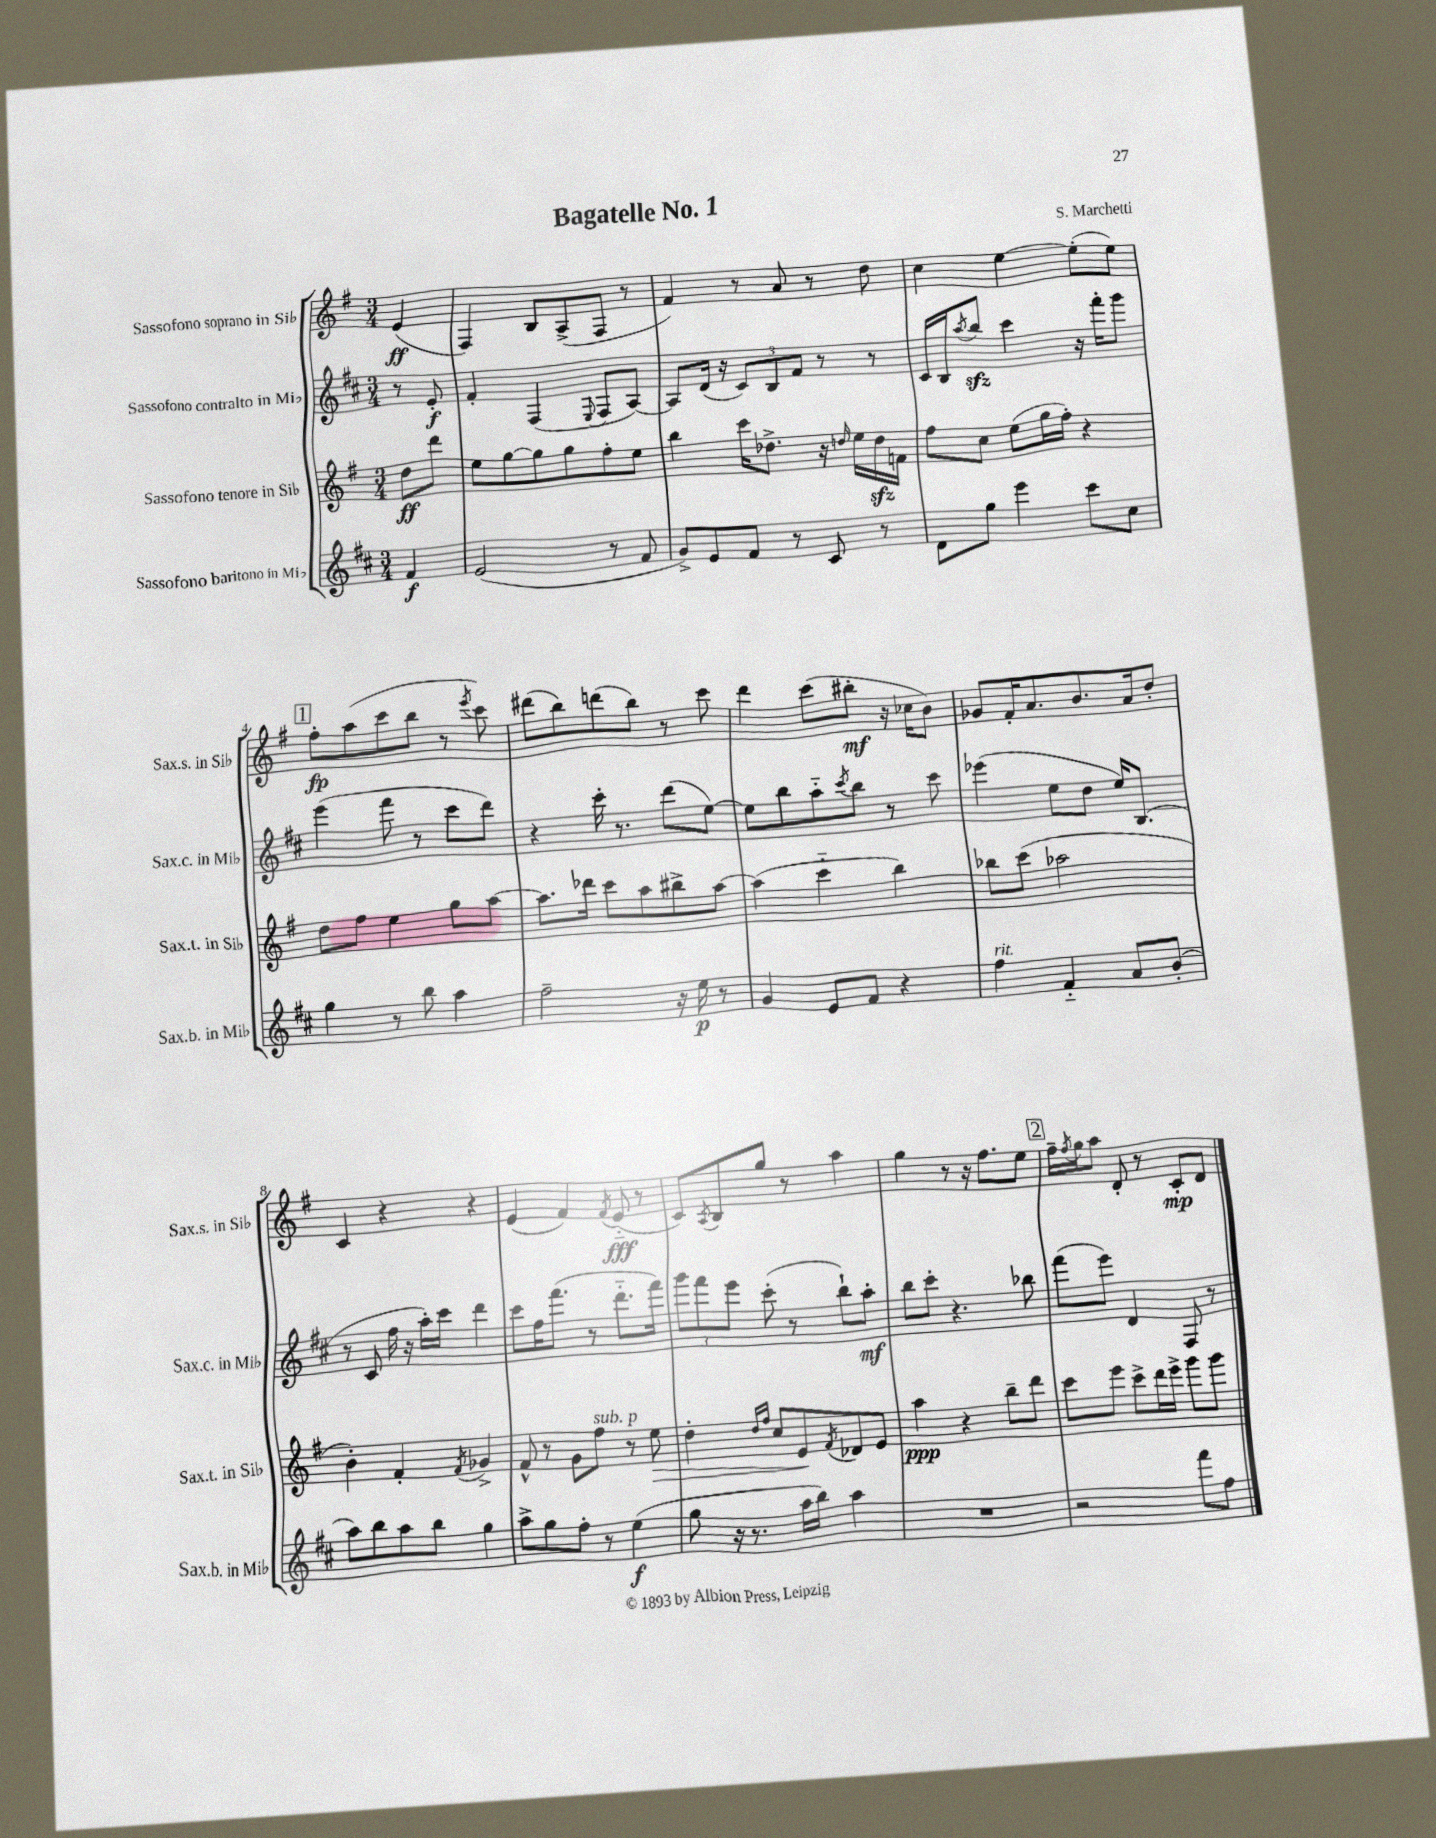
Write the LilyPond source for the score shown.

\header { title = "Bagatelle No. 1" composer = "S. Marchetti" }
<<
\new StaffGroup <<
\new Staff = "s0" \with { instrumentName = "Sassofono soprano in Sib" shortInstrumentName = "Sax.s. in Sib" } {
    \clef treble \key g \major \numericTimeSignature \time 3/4 \partial 4
    e'4\ff( |
    fis4) b8 a8->( fis8 r8 |
    fis'4) r8 a'8 r8 d''8 |
    c''4 e''4~ e''8-.( e''8) |
    \mark \markup { \box "1" } fis''8-.\fp a''8( c'''8 b''8 r8 \acciaccatura { e'''8 } c'''8) |
    dis'''8( b''8) d'''8( b''8) r8 c'''8 |
    d'''4 c'''8( bis''8-.\mf r16 ces''16 b'8) |
    ges'8 fis'16-. a'8. b'8. a'16 d''8-. |
    c'4 r4 r4 |
    e'4( fis'4) \acciaccatura { fis'8 } e'8-_\fff( r8 |
    c'8) \acciaccatura { a8 } b8 g''8 r8 a''4 |
    g''4 r8 r16 fis''8. e''8 |
    \mark \markup { \box "2" } fis''16-- \acciaccatura { fis''8 } g''16 a''8 d'8-. r8 c'8-.\mp d'8 \bar "|." |
}
\new Staff = "s1" \with { instrumentName = "Sassofono contralto in Mib" shortInstrumentName = "Sax.c. in Mib" } {
    \clef treble \key d \major \numericTimeSignature \time 3/4 \partial 4
    r8 e'8-.\f |
    fis'4-. fis4( \appoggiatura { e8 } fis8 a8~) |
    a8 d'16( r16 \tuplet 3/2 { cis'8) b8 fis'8 } r8 r8 |
    cis'16 b16 \acciaccatura { a''8 } b''8\sfz cis'''4 r16 fis'''16-. g'''8 |
    \mark \markup { \box "1" } e'''4( fis'''8 r8 cis'''8 d'''8) |
    r4 cis'''16-. r8. d'''8( e''8~) |
    e''8 b''8 a''8-_ \acciaccatura { cis'''8 } b''8 r8 cis'''8 |
    ees'''4( e''8 d''8 e''16) b8.( |
    r8 cis'8 fis''16 r16 a''16-.) cis'''16 d'''4 |
    cis'''8 fis''16 fis'''8.( r8 d'''8.-_ fis'''16) |
    \tuplet 3/2 { g'''8 fis'''8 e'''8 } cis'''8-.( r8 b''8-!) a''8-.\mf |
    b''8 cis'''8-. r4. bes''8 |
    \mark \markup { \box "2" } fis'''8( e'''8) d'4 fis8 r8 \bar "|." |
}
\new Staff = "s2" \with { instrumentName = "Sassofono tenore in Sib" shortInstrumentName = "Sax.t. in Sib" } {
    \clef treble \key g \major \numericTimeSignature \time 3/4 \partial 4
    d''8\ff d'''8 |
    e''8 g''8~ g''8 g''8 fis''8-. e''8 |
    b''4 c'''16 des''8.-> r16 \grace { d''16 } e''16 d''16\sfz f'16 |
    fis''8 c''8 e''8( g''16 fis''16-.) r4 |
    \mark \markup { \box "1" } d''8 fis''8 e''4 g''8 a''8~ |
    a''8. des'''16 c'''8 a''8 bis''8-> a''8~ |
    a''4( c'''4-_ b''4) |
    bes''8 c'''8( aes''2 |
    b'4-.) fis'4-. \acciaccatura { fis'8 } ges'4-> |
    fis'8-^ r8 g'8 fis''8^\markup { \italic "sub. p" } r8 e''8\> |
    d''4-. \grace { d''16 fis''16 } c''8 e'8\! \acciaccatura { fis'8 } des'8 e'8 |
    a''4\ppp r4 b''8-- d'''8 |
    \mark \markup { \box "2" } c'''8 e'''8 c'''8-> d'''16 e'''16-> g'''8 g'''8 \bar "|." |
}
\new Staff = "s3" \with { instrumentName = "Sassofono baritono in Mib" shortInstrumentName = "Sax.b. in Mib" } {
    \clef treble \key d \major \numericTimeSignature \time 3/4 \partial 4
    fis'4\f |
    e'2( r8 fis'8 |
    g'8->) e'8 fis'8 r8 cis'8 r8 |
    d'8 g''8 e'''4 cis'''8 cis''8 |
    \mark \markup { \box "1" } g''4 r8 b''8 a''4 |
    fis''2-- r16 e''16\p r8 |
    g'4 e'8 fis'8 r4 |
    fis''4^\markup { \italic "rit." } fis'4-_ a'8 b'8-.( |
    a''8) b''8 a''8 b''8 g''4 |
    a''8-> g''8 fis''8-. r8 e''4\f( |
    g''8 r16 r8. a''16 b''16) a''4 |
    R2. |
    \mark \markup { \box "2" } r2 fis'''8 fis''8 \bar "|." |
}
>>
>>
